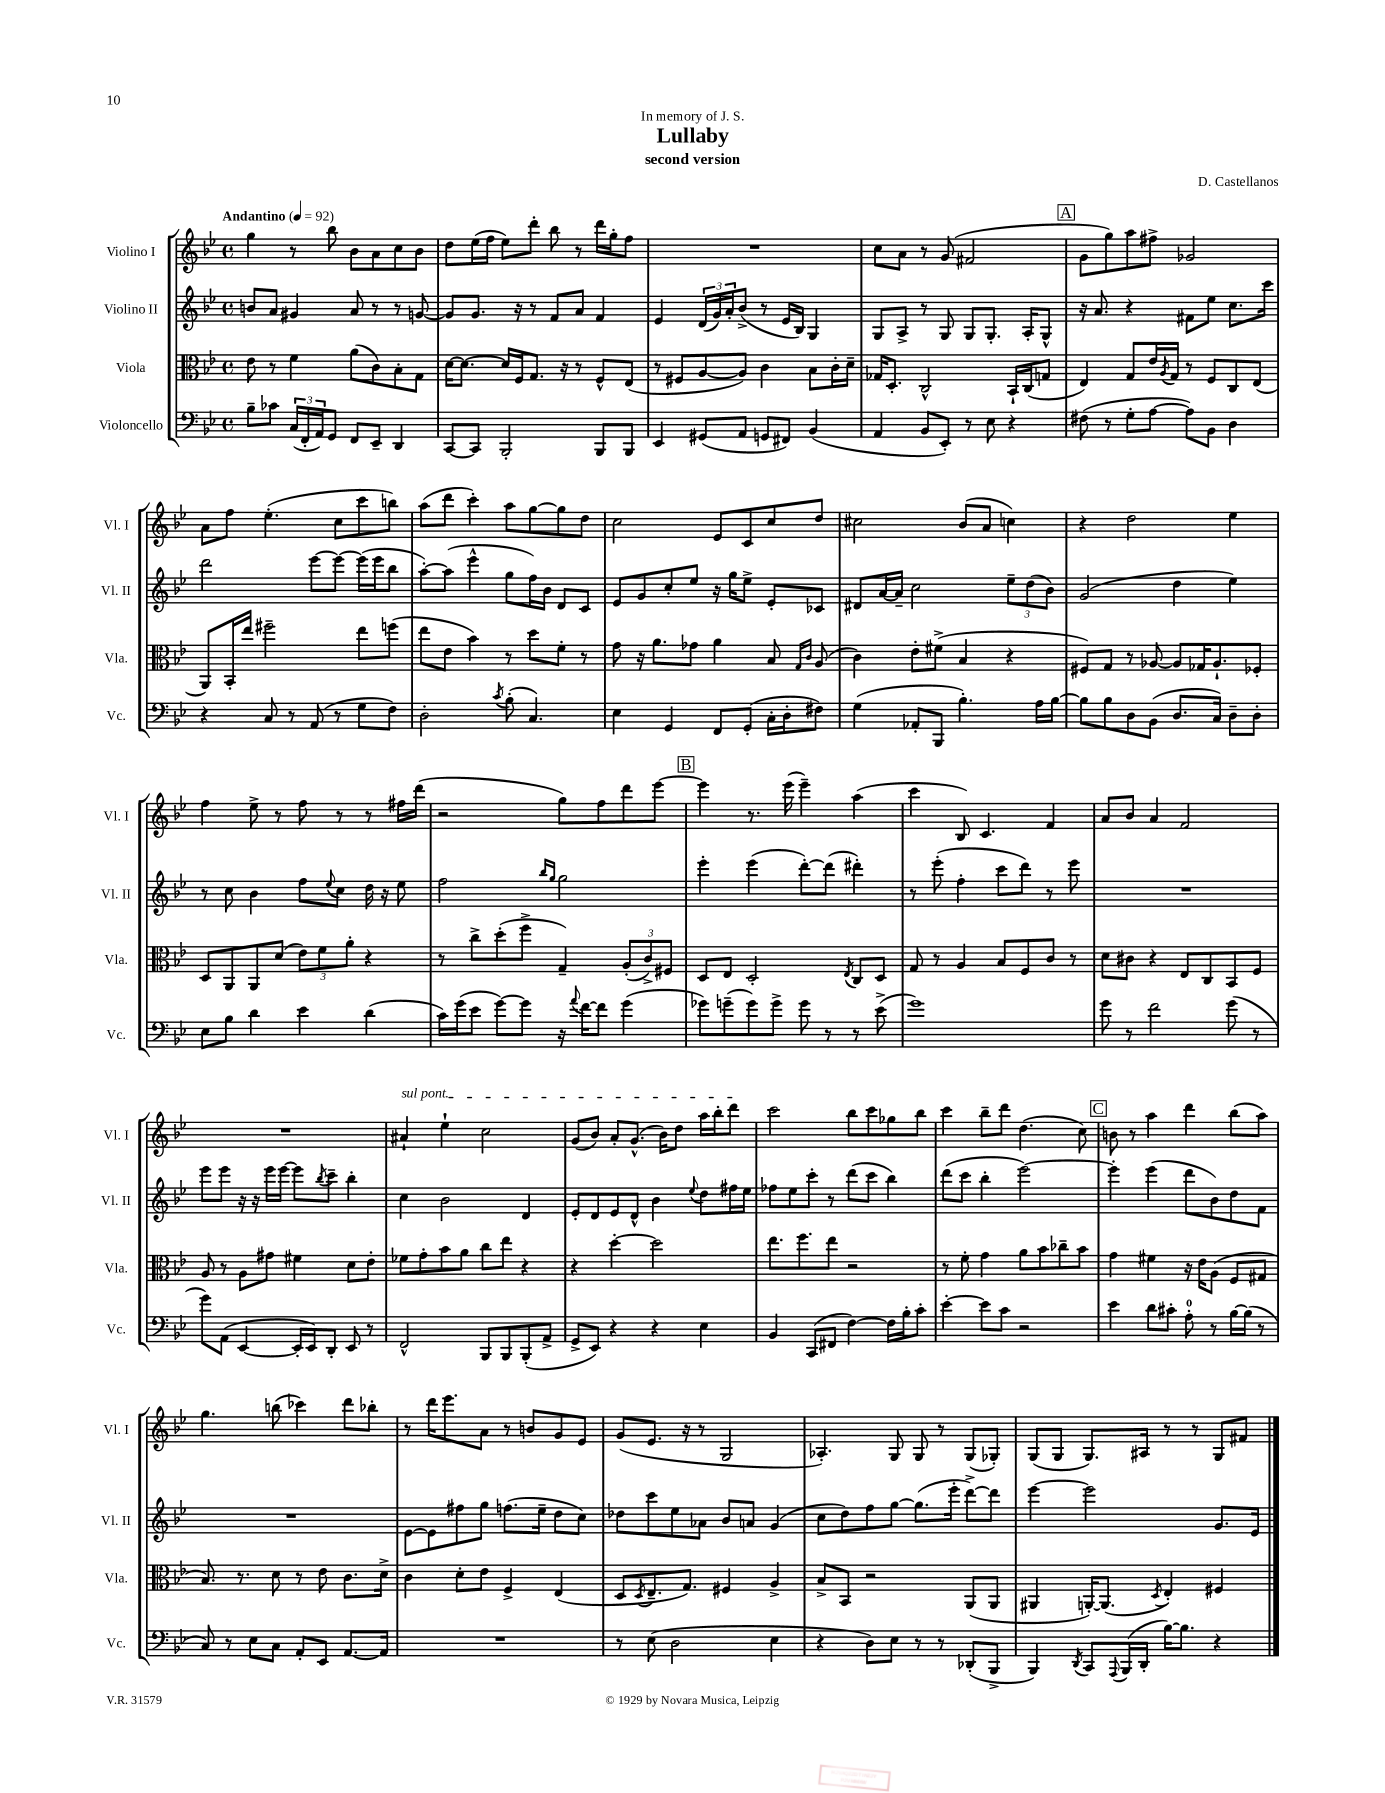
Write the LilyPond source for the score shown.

\header { title = "Lullaby" composer = "D. Castellanos" subtitle = "second version" dedication = "In memory of J. S." }
<<
\new StaffGroup <<
\new Staff = "s0" \with { instrumentName = "Violino I" shortInstrumentName = "Vl. I" } {
    \clef treble \key bes \major \defaultTimeSignature \time 4/4 \tempo "Andantino" 4 = 92
    g''4 r8 bes''8 bes'8 a'8 c''8 bes'8 |
    d''8 ees''16( f''16 ees''8) d'''8-. bes''8 r8 d'''16 g''16-. f''8 |
    R1 |
    c''8 a'8 r8 g'8( fis'2 |
    \mark \markup { \box "A" } g'8 g''8) a''8 fis''8-> ges'2 |
    a'8 f''8 ees''4.-.( c''8 c'''8 b''8) |
    a''8( d'''8 c'''4-.) a''8 g''8~ g''8 d''8 |
    c''2 ees'8 c'8 c''8 d''8 |
    cis''2 bes'8( a'8 c''4) |
    r4 d''2 ees''4 |
    f''4 ees''8-> r8 f''8 r8 r8 fis''16 d'''16( |
    r2 g''8) f''8 d'''8 ees'''8~ |
    \mark \markup { \box "B" } ees'''4 r8. ees'''16( ees'''4--) a''4( |
    c'''4 bes8) c'4. f'4 |
    a'8 bes'8 a'4 f'2 |
    R1 |
    \once \override TextSpanner.bound-details.left.text = \markup { \italic "sul pont." } ais'4-!\startTextSpan ees''4-! c''2 |
    g'8( bes'8) a'8-. g'8.-^( bes'16) d''8 a''16 bes''16-. d'''8\stopTextSpan |
    c'''2 bes''8 c'''8 ges''8 bes''8 |
    c'''4 bes''8-- d'''8 d''4.( c''8) |
    \mark \markup { \box "C" } b'8 r8 a''4 d'''4 bes''8( a''8) |
    g''4. b''8( ces'''4) d'''8 bes''8-. |
    r8 d'''16 ees'''8. a'8 r8 b'8 g'8 ees'8 |
    g'8( ees'8. r16 r8 g2 |
    aes4.-.) g8 g8 r8 g8( ges8-.) |
    g8( g8 g8.) ais16 r8 r8 g8 fis'8 \bar "|." |
}
\new Staff = "s1" \with { instrumentName = "Violino II" shortInstrumentName = "Vl. II" } {
    \clef treble \key bes \major \defaultTimeSignature \time 4/4
    b'8 a'8 gis'4 a'8 r8 r8 g'8~ |
    g'8 g'8. r16 r8 f'8 a'8 f'4 |
    ees'4 \tuplet 3/2 { d'16( g'16) a'16-. } bes'8->( r8 ees'16 bes16) g4 |
    g8 a8-> r8 g8 g8 g8.-. a16-. g8-^ |
    \mark \markup { \box "A" } r16 a'8. r4 fis'8 ees''8 c''8. c'''16 |
    d'''2 ees'''8~ ees'''8~ ees'''16( ees'''16 bes''8 |
    a''8~-.) a''8( ees'''4-^ g''8 f''16) bes'16 d'8 c'8 |
    ees'8 g'8 c''8-. ees''8 r16 g''16 ees''8-> ees'8-. ces'8 |
    dis'8 a'16~ a'16-- c''2 \tuplet 3/2 { ees''8-- d''8( bes'8) } |
    g'2( d''4 ees''4) |
    r8 c''8 bes'4 f''8 \appoggiatura { ees''8 } c''8 d''16 r16 ees''8 |
    f''2 \grace { bes''16 g''16 } g''2 |
    \mark \markup { \box "B" } ees'''4-. ees'''4( d'''8~-.) d'''8( dis'''4-.) |
    r8 ees'''8-.( f''4-. c'''8 d'''8) r8 ees'''8 |
    R1 |
    ees'''8 ees'''8 r16 r16 ees'''16 ees'''16~ ees'''8 \acciaccatura { bes''8 } c'''8-- bes''4-. |
    c''4 bes'2 d'4 |
    ees'8-. d'8 ees'8 d'8-^ bes'4 \appoggiatura { ees''8 } d''8 fis''16 ees''16 |
    fes''8 ees''8 c'''8-. r8 d'''8( c'''8 bes''4) |
    d'''8( c'''8 bes''4-. ees'''2~) |
    \mark \markup { \box "C" } ees'''4-. ees'''4( d'''8 bes'8) d''8 f'8 |
    R1 |
    ees'8~ ees'8 fis''8 g''8 f''8.( ees''16-- d''8 c''8) |
    des''8 c'''8 ees''8 aes'8 bes'8 a'8 g'4( |
    c''8 d''8) f''8 g''8~ g''8.( ees'''16-. d'''8~->) d'''8 |
    ees'''4~ ees'''2 g'8. ees'16 \bar "|." |
}
\new Staff = "s2" \with { instrumentName = "Viola" shortInstrumentName = "Vla." } {
    \clef alto \key bes \major \defaultTimeSignature \time 4/4
    ees'8 r8 f'4 a'8( c'8) bes8-. g8 |
    d'16~ d'8.~ d'16 f16 g8. r16 r8 f8-^ ees8( |
    r8 fis8 a8~ a8) c'4 bes8 c'16-. d'16-- |
    ges16 d8.-. c2-^ bes,16-! c16( g8 |
    \mark \markup { \box "A" } ees4) g8 ees'16 \acciaccatura { a8 } g16 r8 f8 c8 ees8( |
    a,8) bes,16-. ees''16 fis''2-- ees''8 f''8( |
    ees''8 ees'8 bes'4) r8 d''8 f'8-. r8 |
    g'8 r16 a'8. ges'8 a'4 bes8 \grace { g16 c'16 } a8( |
    c'4) ees'8-. fis'8->( bes4 r4 |
    fis8) g8 r8 aes8~ aes8 ges16 aes8.-! fes8-. |
    d8 a,8 a,8 d'8( \tuplet 3/2 { ees'8) f'8 a'8-. } r4 |
    r8 c''8-> d''8-.( f''8-> g4--) \tuplet 3/2 { a8-.( c'8->) fis8 } |
    \mark \markup { \box "B" } d8 ees8 d2-. \acciaccatura { ees8 } c8 d8 |
    g8 r8 a4 bes8 f8 c'8 r8 |
    d'8 cis'8 r4 ees8 c8 bes,8 f8 |
    a8 r8 a8 gis'8 fis'4 d'8 ees'8-. |
    fes'8 g'8-. bes'8 a'8 c''8 ees''8 r4 |
    r4 d''4~-. d''2 |
    ees''8. f''8. ees''8 r2 |
    r8 f'8-. g'4 a'8 bes'8 ces''8-- bes'8 |
    \mark \markup { \box "C" } g'4 fis'4 r16 ees'16 a8( f8 gis8 |
    bes8.) r8. d'8 r8 ees'8 c'8. d'16-> |
    c'4 d'8-. ees'8 f4-> ees4( |
    d8 \acciaccatura { d8 } ees8.-- g8.) fis4 a4-> |
    bes8-> bes,8 r2 a,8( a,8 |
    ais,4 a,16~-.) a,8.( \acciaccatura { d8 } ees4-.) fis4 \bar "|." |
}
\new Staff = "s3" \with { instrumentName = "Violoncello" shortInstrumentName = "Vc." } {
    \clef bass \key bes \major \defaultTimeSignature \time 4/4
    bes8-- ces'8 \tuplet 3/2 { c16( f,16-. a,16) } g,8 f,8 ees,8-- d,4 |
    c,8~ c,8 bes,,2-. bes,,8 bes,,8 |
    ees,4 gis,8( a,8 g,8 fis,8) bes,4( |
    a,4 bes,8 ees,8-.) r8 ees8 r4 |
    \mark \markup { \box "A" } fis8( r8 g8-. a8~ a8) bes,8 d4 |
    r4 c8 r8 a,8( r8 g8 f8) |
    d2-. \acciaccatura { c'8 } bes8-.( c4.) |
    ees4 g,4 f,8 g,8-.( c16-. d16-. fis8) |
    g4( aes,8-. bes,,8 bes4.-.) a16 bes16~ |
    bes8 bes8 d8 bes,8( d8. c16) d8-- d8-. |
    ees8 bes8 d'4 ees'4 d'4( |
    c'16) g'16( ees'8 g'8~) g'8 r16 \appoggiatura { a'8 } f'16~ f'8 g'4( |
    \mark \markup { \box "B" } ges'8) g'8--( g'8) g'8-> g'8 r8 r8 ees'8->( |
    g'1) |
    g'8 r8 f'2 g'8( r8 |
    g'8) a,8( ees,4~ ees,16-. ees,16) d,8-. ees,8 r8 |
    f,2-^ bes,,8 bes,,8 bes,,8-.( a,8-> |
    g,8-> ees,8) r4 r4 ees4 |
    bes,4 c,8( fis,8 f4~) f16 bes16-. c'8-. |
    ees'4~-. ees'8 c'8 r2 |
    \mark \markup { \box "C" } ees'4 d'8 cis'8-. a8-0-. r8 bes16~ bes16( r8 |
    c8) r8 ees8 c8 a,8-. ees,8 a,8.~ a,16 |
    R1 |
    r8 ees8( d2 ees4 |
    r4 d8) ees8 r8 r8 des,8-.( bes,,8-> |
    bes,,4) \acciaccatura { d,8 } c,8 \appoggiatura { a,,8 } bes,,16( d,16-. bes16~) bes8. r4 \bar "|." |
}
>>
>>
\layout { \context { \Score \remove "Bar_number_engraver" } }
